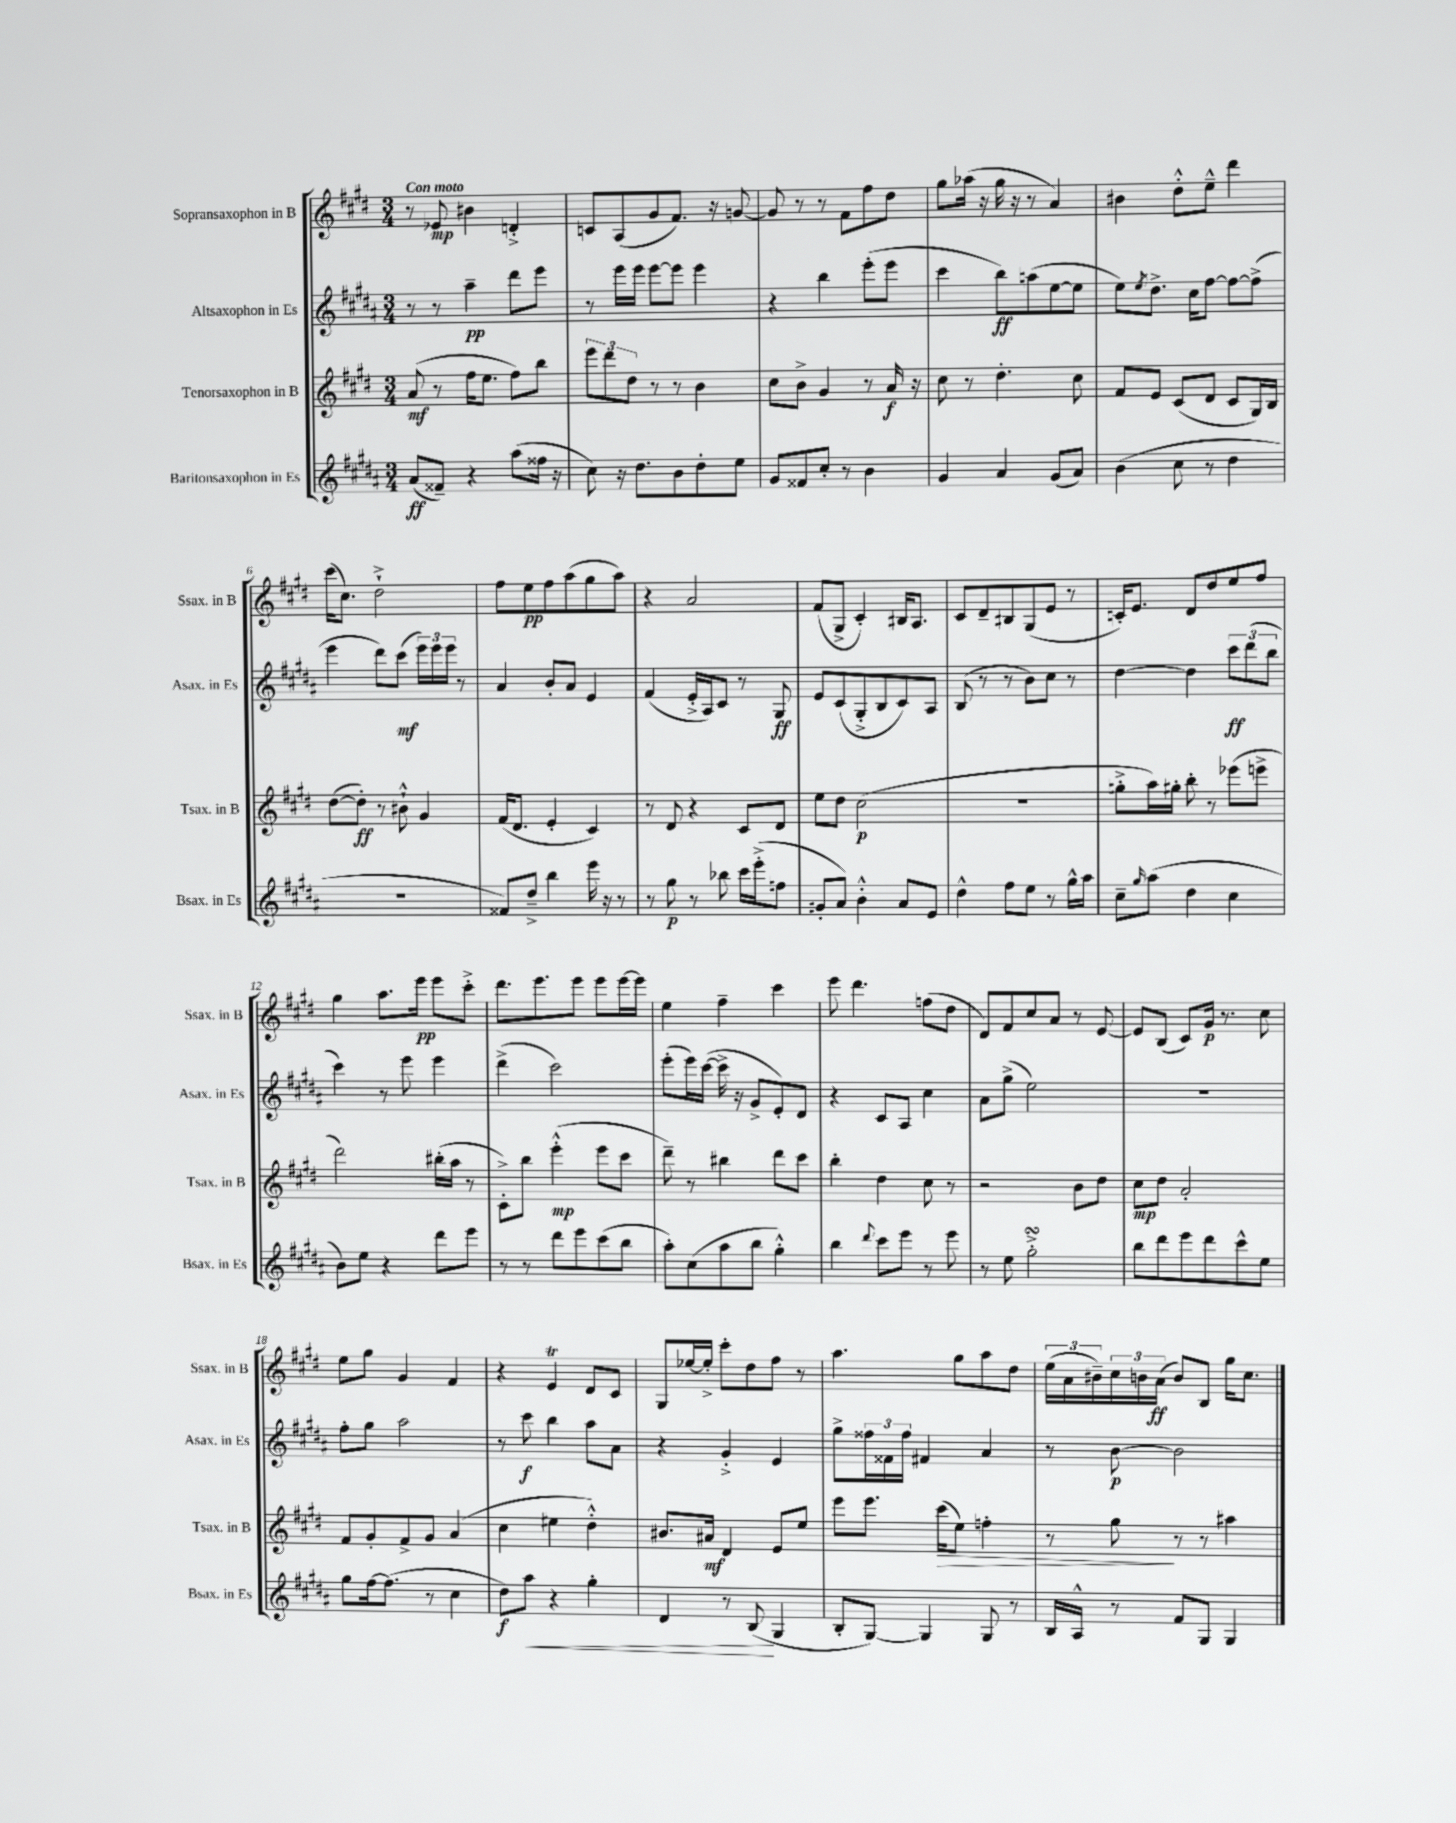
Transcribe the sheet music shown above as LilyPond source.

<<
\new StaffGroup <<
\new Staff = "s0" \with { instrumentName = "Sopransaxophon in B" shortInstrumentName = "Ssax. in B" } {
    \clef treble \key e \major \numericTimeSignature \time 3/4 \tempo "Con moto"
    r8 ees'8\mp bis'4 d'4-.-> |
    c'8 a8( gis'8 fis'8.) r16 g'8~ |
    g'8 r8 r8 fis'8 fis''8 dis''8 |
    gis''8 aes''16( r16 gis''16 r16 r8 a'4) |
    bis'4 dis''8-.-^ e''8---^ dis'''4 |
    cis'''16( cis''8.) dis''2-!-> |
    fis''8 e''8\pp fis''8 a''8( gis''8 a''8) |
    r4 a'2 |
    fis'8( gis8-> cis'4-.) bis16 a8. |
    cis'8 dis'8-- bis8 gis8( e'8 r8 |
    c'16-.) e'8. dis'8 dis''8 e''8 fis''8 |
    gis''4 a''8. e'''16\pp e'''8 cis'''8-.-> |
    dis'''8. e'''8. e'''8 e'''8 e'''16~ e'''16 |
    e''4 fis''4-- cis'''4 |
    e'''8 dis'''4. f''8( dis''8 |
    dis'8) fis'8 cis''8 a'8 r8 e'8~ |
    e'8 b8( cis'8) gis'16\p r8. cis''8 |
    e''8 gis''8 gis'4 fis'4 |
    r4 e'4\trill dis'8 cis'8 |
    gis8 ees''16~ ees''16-.-> cis'''8-. dis''8 fis''8 r8 |
    a''4. gis''8 a''8 dis''8 |
    \tuplet 3/2 { e''16( a'16 bis'16--) } \tuplet 3/2 { cis''16 b'16 a'16\ff( } b'8) b8 gis''16 cis''8. \bar "|." |
}
\new Staff = "s1" \with { instrumentName = "Altsaxophon in Es" shortInstrumentName = "Asax. in Es" } {
    \clef treble \key b \major \numericTimeSignature \time 3/4
    r8 r8 ais''4--\pp dis'''8 e'''8 |
    r8 e'''16 e'''16 e'''8~ e'''8 e'''4 |
    r4 b''4 e'''8-.( e'''8 |
    cis'''4 b''8\ff) a''8( e''8~ e''8 |
    e''8) \acciaccatura { e''8 } dis''8.-> cis''16 fis''8~ fis''8~ fis''8->( |
    e'''4 dis'''8) cis'''8\mf( \tuplet 3/2 { e'''16) e'''16 e'''16 } r8 |
    ais'4 b'8-. ais'8 e'4 |
    fis'4( e'16-.-> ais16) cis'8 r8 gis8\ff |
    e'8 cis'8( gis8-.-> b8 cis'8) ais8 |
    b8( r8 r8 b'8) cis''8 r8 |
    dis''4~ dis''4 \tuplet 3/2 { cis'''8\ff dis'''8( b''8 } |
    cis'''4) r8 e'''8 e'''4 |
    dis'''4->( cis'''2) |
    e'''8-.( e'''16) cis'''16~( cis'''16-> r16 gis'8-> e'8-.) dis'8 |
    r4 cis'8 ais8 cis''4 |
    ais'8 gis''8->( e''2) |
    R2. |
    fis''8-. gis''8 ais''2 |
    r8 cis'''8\f b''4 ais''8 ais'8 |
    r4 gis'4-.-> e'4 |
    gis''8-> \tuplet 3/2 { fisis''16 fisis'16 fisis''16 } fis'4 ais'4 |
    r8 b'8~\p b'2 \bar "|." |
}
\new Staff = "s2" \with { instrumentName = "Tenorsaxophon in B" shortInstrumentName = "Tsax. in B" } {
    \clef treble \key e \major \numericTimeSignature \time 3/4
    a'8\mf( r8 fis''16 e''8. fis''8) b''8 |
    \tuplet 3/2 { e'''8 dis'''8 dis''8 } r8 r8 b'4 |
    cis''8 b'8-> gis'4 r8 a'16\f r16 |
    cis''8 r8 dis''4.-. cis''8 |
    fis'8 e'8 cis'8( dis'8 cis'8 gis16) b16 |
    dis''8~( dis''8-.\ff) r8 bis'8-!-^ gis'4 |
    fis'16( dis'8. e'4-. cis'4) |
    r8 dis'8 r4 cis'8 dis'8 |
    e''8 dis''8 cis''2\p( |
    R2. |
    g''8-.-> a''16) gis''16-. b''8-. r8 ees'''8( e'''8-> |
    dis'''2) bis''16-.( a''16 r8 |
    cis'8-.->) b''8 e'''4-.-^\mp( e'''8 cis'''8 |
    dis'''8--) r8 bis''4 dis'''8 cis'''8 |
    b''4-. dis''4 cis''8 r8 |
    r2 b'8 dis''8 |
    cis''8\mp dis''8 a'2-. |
    fis'8 gis'8-. fis'8-> gis'8 a'4( |
    cis''4 eis''4 dis''4-.-^) |
    bis'8. ais'16\mf dis'4 e'8 e''8 |
    e'''8 e'''8. cis'''16\>( e''8) f''4-. |
    r8 gis''8\! r8 r8 ais''4 \bar "|." |
}
\new Staff = "s3" \with { instrumentName = "Baritonsaxophon in Es" shortInstrumentName = "Bsax. in Es" } {
    \clef treble \key b \major \numericTimeSignature \time 3/4
    ais'8\ff( fisis'8--) r4 ais''8( fisis''16 r16 |
    cis''8) r16 dis''8. b'8 dis''8-. e''8 |
    gis'8 fisis'8 cis''8-. r8 b'4 |
    gis'4 ais'4 gis'8( ais'8) |
    b'4( cis''8 r8 dis''4 |
    R2. |
    fisis'8) dis''8---> b''4 e'''16 r16 r8 |
    r8 gis''8\p r8 bes''8 cis'''16 e'''16-.->( f''8 |
    g'8-. ais'8) b'4-.-^ ais'8 e'8 |
    dis''4-^ fis''8 e''8 r8 gis''16-^ ais''16 |
    cis''8-- \grace { gis''16 } ais''8( dis''4 cis''4 |
    b'8) e''8 r4 dis'''8 e'''8 |
    r8 r8 dis'''8 e'''8 cis'''8( b''8 |
    ais''8-.) cis''8( ais''8 b''8 gis''4-.-^) |
    b''4 \appoggiatura { dis'''8 } cis'''8 e'''8 r8 e'''8 |
    r8 e''8 gis''2-.->\turn |
    b''8 dis'''8 e'''8 dis'''8 cis'''8-^ e''8 |
    gis''8 fis''16~ fis''8.( r8 cis''4 |
    dis''8\f) ais''8\< r4 gis''4-. |
    dis'4 r8 b8\!( gis4 |
    b8-. gis8~) gis4 gis8 r8 |
    b16 ais16-^ r8 fis'8 gis8 gis4 \bar "|." |
}
>>
>>
